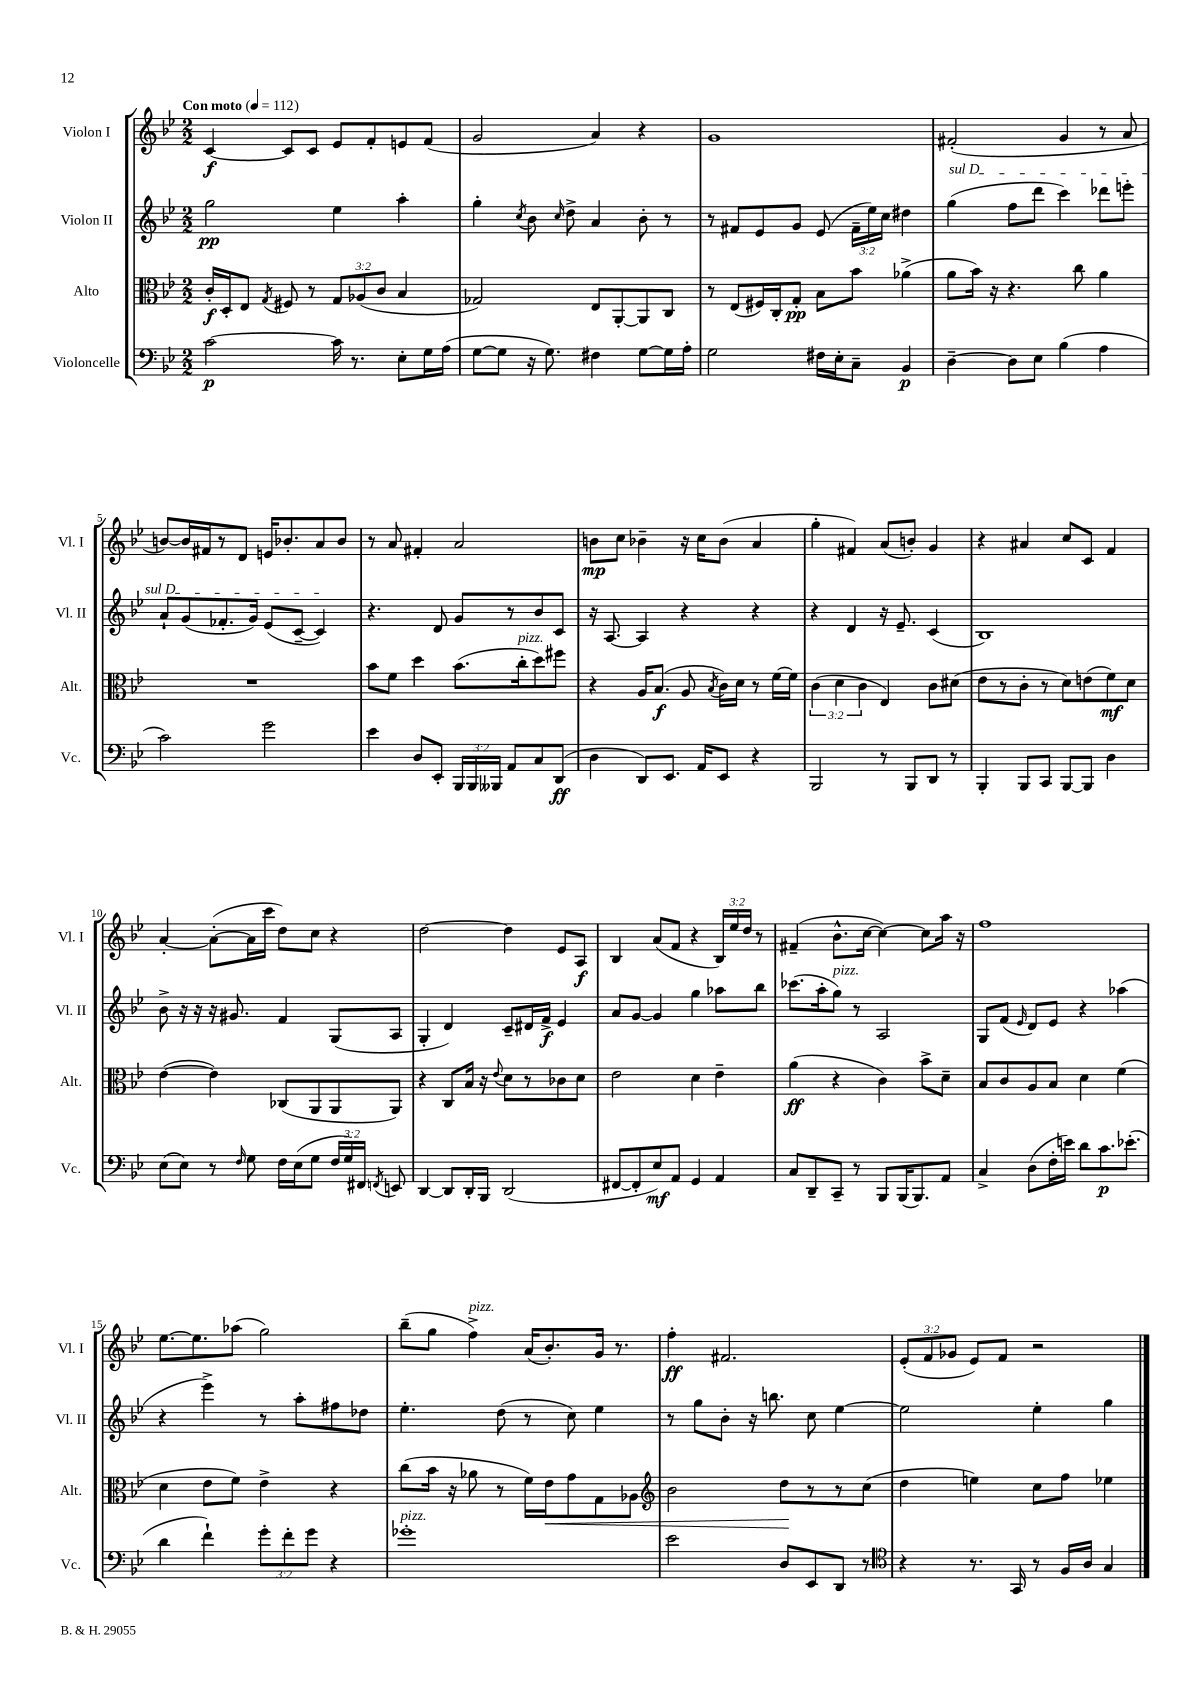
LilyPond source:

<<
\new StaffGroup <<
\new Staff = "s0" \with { instrumentName = "Violon I" shortInstrumentName = "Vl. I" } {
    \clef treble \key bes \major \numericTimeSignature \time 2/2 \override Staff.TupletNumber.text = #tuplet-number::calc-fraction-text \tempo "Con moto" 4 = 112
    \autoBeamOff c'4~\f c'8[ c'8] ees'8[ f'8-. e'8 f'8]( |
    g'2 a'4) r4 |
    g'1 |
    fis'2-.( g'4 r8 a'8 |
    b'8[~) b'16 fis'16 r8 d'8] e'16[ bes'8.-. a'8 bes'8] |
    r8 a'8 fis'4-. a'2 |
    b'8[\mp c''8] bes'4-- r16 c''16[ bes'8]( a'4 |
    g''4-. fis'4) a'8[( b'8]-.) g'4 |
    r4 ais'4 c''8[ c'8] f'4 |
    a'4~-. a'8[~-.( a'16 c'''16] d''8[) c''8] r4 |
    d''2~ d''4 ees'8[ a8]\f |
    bes4 a'8[( f'8] r4 \tuplet 3/2 { bes16[) ees''16 d''16] } r8 |
    fis'4--( bes'8.[-^ c''16]~ c''4~) c''8[ a''16] r16 |
    f''1 |
    ees''8.[~ ees''8. aes''8]( g''2) |
    bes''8[--( g''8] f''4->^\markup { \italic "pizz." }) a'16[( bes'8.-.) g'16] r8. |
    f''4-.\ff fis'2. |
    \tuplet 3/2 { ees'8[-.( f'8 ges'8] } ees'8[) f'8] r2 \bar "|." |
}
\new Staff = "s1" \with { instrumentName = "Violon II" shortInstrumentName = "Vl. II" } {
    \clef treble \key bes \major \numericTimeSignature \time 2/2 \override Staff.TupletNumber.text = #tuplet-number::calc-fraction-text
    \autoBeamOff g''2\pp ees''4 a''4-. |
    g''4-. \acciaccatura { c''8 } bes'8 \grace { c''16 } d''8-> a'4 bes'8-. r8 |
    r8 fis'8[ ees'8 g'8] ees'8( \tuplet 3/2 { fis'16[-- ees''16) c''16] } dis''4 |
    \once \override TextSpanner.bound-details.left.text = \markup { \italic "sul D" } g''4\startTextSpan( f''8[ d'''8] c'''4) des'''8[ e'''8]-. |
    a'8[-! g'8( fes'8.-. g'16]) ees'8[( c'8]~-- c'4\stopTextSpan) |
    r4. d'8 g'8[ r8 bes'8 c'8] |
    r16 a8.~ a4 r4 r4 |
    r4 d'4 r16 ees'8.-- c'4( |
    bes1) |
    bes'8-> r16 r16 r16 gis'8. f'4 g8[( a8] |
    g4-. d'4) c'8[-- dis'16 f'16]->\f ees'4 |
    a'8[ g'8]~ g'4 g''4 aes''8[ bes''8] |
    ces'''8.[( a''16-. g''8]^\markup { \italic "pizz." }) r8 a2 |
    g8[ f'8]( \grace { ees'16 } d'8[) ees'8] r4 aes''4( |
    r4 ees'''4->) r8 a''8[-. fis''8 des''8] |
    ees''4.-. d''8( r8 c''8) ees''4 |
    r8 g''8[ bes'8]-. r16 b''8. c''8 ees''4~ |
    ees''2 ees''4-. g''4 \bar "|." |
}
\new Staff = "s2" \with { instrumentName = "Alto" shortInstrumentName = "Alt." } {
    \clef alto \key bes \major \numericTimeSignature \time 2/2 \override Staff.TupletNumber.text = #tuplet-number::calc-fraction-text
    \autoBeamOff c'16[-.\f d16-. ees8] \acciaccatura { g8 } fis8 r8 \tuplet 3/2 { g8[ aes8( c'8] } bes4 |
    ges2) ees8[ a,8~-. a,8 c8] |
    r8 ees8[( fis16) c16-. g8]-.\pp bes8[ bes'8] aes'4->( |
    a'8[ bes'16]) r16 r4. c''8 a'4 |
    R1 |
    bes'8[ f'8] d''4 bes'8.[( c''16-.^\markup { \italic "pizz." } d''8) fis''8] |
    r4 a16[ bes8.]\f( a8 \acciaccatura { bes8 } c'16[) d'16] r8 f'16[~ f'16] |
    \tuplet 3/2 { c'4( d'4 c'4 } ees4) c'8[ dis'8]( |
    ees'8[ r8 c'8]-. r8 d'8[) e'8( f'8\mf) d'8] |
    ees'4~( ees'4) ces8[( a,8 a,8 a,8]) |
    r4 c8[ bes16] r16 \appoggiatura { ees'8 } d'8[ r8 ces'8 d'8] |
    ees'2 d'4 ees'4-- |
    a'4\ff( r4 c'4) bes'8[-> d'8]-- |
    bes8[ c'8 a8 bes8] d'4 f'4( |
    d'4 ees'8[ f'8]) ees'4-> r4 |
    c''8[( bes'16] r16 aes'8 r8 f'16[) ees'16\< g'8 g8 aes8] |
    \clef treble bes'2 d''8[\! r8 r8 c''8]( |
    d''4 e''4) c''8[ f''8] ees''4 \bar "|." |
}
\new Staff = "s3" \with { instrumentName = "Violoncelle" shortInstrumentName = "Vc." } {
    \clef bass \key bes \major \numericTimeSignature \time 2/2 \override Staff.TupletNumber.text = #tuplet-number::calc-fraction-text
    \autoBeamOff c'2~\p c'16 r8. ees8[-. g16 a16]( |
    g8[~ g8] r16 g8.) fis4 g8[~ g16 a16]-. |
    g2 fis16[ ees16-. c8]-- bes,4\p |
    d4~-- d8[ ees8] bes4( a4 |
    c'2) g'2 |
    ees'4 d8[ ees,8]-. \tuplet 3/2 { bes,,16[ bes,,16 beses,,16] } a,8[ c8 d,8]\ff( |
    d4 d,8[) ees,8.] a,16[ ees,8] r4 |
    bes,,2 r8 bes,,8[ d,8] r8 |
    bes,,4-. bes,,8[ c,8] bes,,8[~ bes,,8] d4 |
    ees8[( ees8]) r8 \grace { f16 } g8 f16[ ees16( g8] \tuplet 3/2 { f16[ g16) fis,16] } \acciaccatura { f,8 } e,8 |
    d,4~ d,8[ d,16-. bes,,16] d,2( |
    fis,8[~ fis,8-. ees8\mf) a,8] g,4 a,4 |
    c8[ d,8-- c,8]-- r8 bes,,8[ bes,,16( bes,,8.) a,8] |
    c4-> d8[( f16-. e'16]) d'8[ c'8.\p ees'8.]-.( |
    d'4 f'4-!) \tuplet 3/2 { g'8[-. f'8-. g'8] } r4 |
    ges'1-.^\markup { \italic "pizz." } |
    ees'2 d8[ ees,8 d,8] r8 |
    \clef tenor r4 r8. g,16 r8 f16[ a16] g4 \bar "|." |
}
>>
>>
